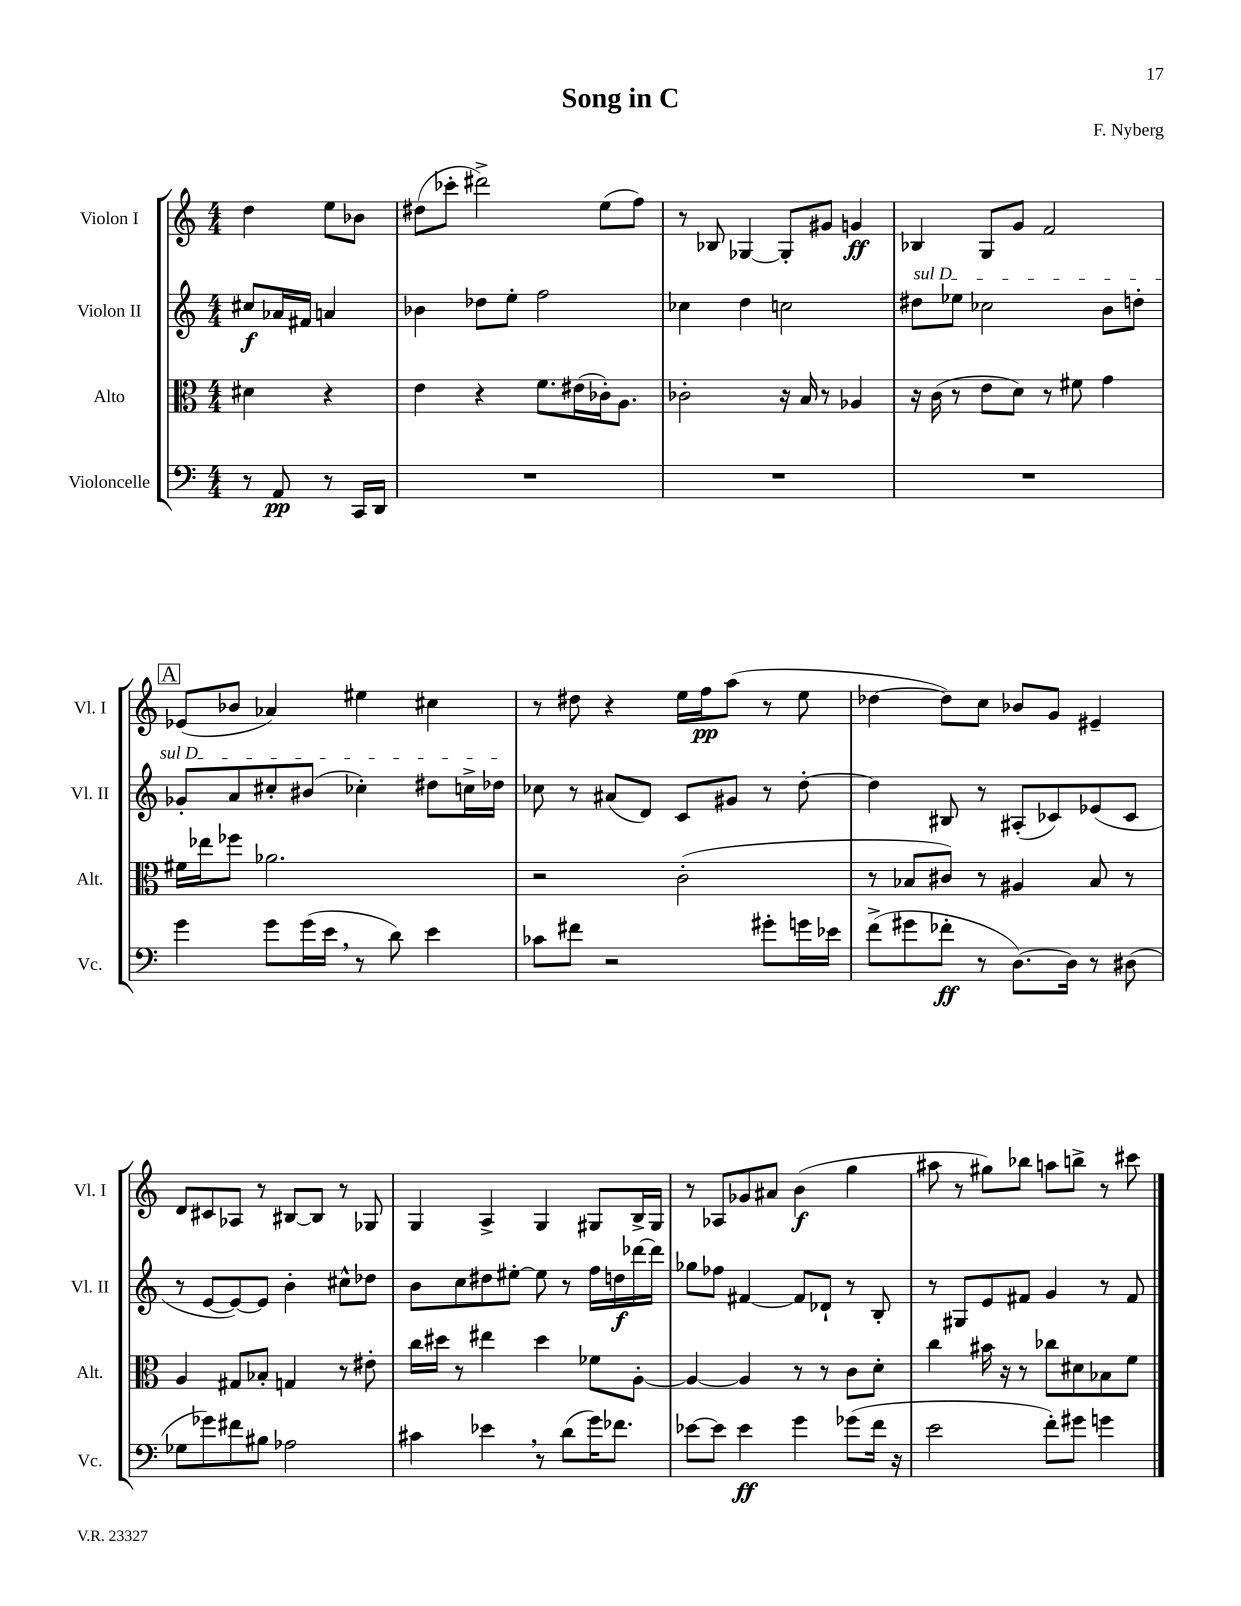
\header { title = "Song in C" composer = "F. Nyberg" }
<<
\new StaffGroup <<
\new Staff = "s0" \with { instrumentName = "Violon I" shortInstrumentName = "Vl. I" } {
    \clef treble \key c \major \numericTimeSignature \time 4/4 \partial 2
    \autoBeamOff d''4 e''8[ bes'8] |
    dis''8[( ces'''8]-. dis'''2->) e''8[( f''8]) |
    r8 bes8 ges4~ ges8[-. gis'8] g'4\ff |
    bes4 g8[ g'8] f'2 |
    \mark \markup { \box "A" } ees'8[( bes'8] aes'4) eis''4 cis''4 |
    r8 dis''8 r4 e''16[ f''16\pp a''8]( r8 e''8 |
    des''4~ des''8[) c''8] bes'8[ g'8] eis'4-- |
    d'8[ cis'8 aes8] r8 bis8[~ bis8] r8 ges8 |
    g4 a4-> g4 gis8[ b16-> gis16] |
    r8 aes8[ ges'8 ais'8] b'4\f( g''4 |
    ais''8 r8 gis''8[) bes''8] a''8[ b''8]-> r8 cis'''8 \bar "|." |
}
\new Staff = "s1" \with { instrumentName = "Violon II" shortInstrumentName = "Vl. II" } {
    \clef treble \key c \major \numericTimeSignature \time 4/4 \partial 2
    \autoBeamOff cis''8[\f aes'16 fis'16] a'4 |
    bes'4 des''8[ e''8]-. f''2 |
    ces''4 d''4 c''2 |
    \once \override TextSpanner.bound-details.left.text = \markup { \italic "sul D" } dis''8[\startTextSpan ees''8] ces''2 b'8[ d''8]-. |
    \mark \markup { \box "A" } ges'8[-. a'8 cis''8-. bis'8]( ces''4-.) dis''8[ c''16-> des''16]\stopTextSpan |
    ces''8 r8 ais'8[( d'8]) c'8[ gis'8] r8 d''8~-. |
    d''4 bis8 r8 ais8[-.( ces'8) ees'8( ces'8] |
    r8 e'8[~ e'8~) e'8] b'4-. cis''8[-^ des''8] |
    b'8[ c''8 dis''8 eis''8]~-. eis''8 r8 f''16[ d''16\f des'''16~ des'''16] |
    ges''8[ fes''8] fis'4~ fis'8[ des'8]-! r8 b8-. |
    r8 gis8[ e'8 fis'8] g'4 r8 fis'8 \bar "|." |
}
\new Staff = "s2" \with { instrumentName = "Alto" shortInstrumentName = "Alt." } {
    \clef alto \key c \major \numericTimeSignature \time 4/4 \partial 2
    \autoBeamOff dis'4 r4 |
    e'4 r4 f'8.[ eis'16( ces'16-.) a8.] |
    ces'2-. r16 b16 r8 aes4 |
    r16 c'16( r8 e'8[ d'8]) r8 fis'8 g'4 |
    \mark \markup { \box "A" } fis'16[ ees''16 fes''8] aes'2. |
    r2 c'2-.( |
    r8 bes8[ cis'8]) r8 ais4 bes8 r8 |
    a4 gis8[ bes8]-. g4 r8 eis'8-. |
    c''16[ dis''16] r8 eis''4 dis''4 fes'8[ a8]~-. |
    a4~ a4 r8 r8 c'8[ d'8]-. |
    c''4 bis'16 r16 r8 ces''8[ dis'8 bes8 f'8] \bar "|." |
}
\new Staff = "s3" \with { instrumentName = "Violoncelle" shortInstrumentName = "Vc." } {
    \clef bass \key c \major \numericTimeSignature \time 4/4 \partial 2
    \autoBeamOff r8 a,8\pp r8 c,16[ d,16] |
    R1 |
    R1 |
    R1 |
    \mark \markup { \box "A" } g'4 g'8[ g'16( e'16] \breathe r8 d'8) e'4 |
    ces'8[ fis'8] r2 gis'8[-. g'16 ees'16] |
    f'8[->( gis'8 fes'8]-.\ff r8 d8.[~) d16] r8 dis8( |
    ges8[ ges'8) fis'8 bis8] aes2 |
    cis'4 ees'4 \breathe r8 d'8[( g'16) fes'8.] |
    ees'8[~ ees'8] ees'4\ff g'4 ges'8[( f'16] r16 |
    e'2 f'8[-.) gis'8] g'4 \bar "|." |
}
>>
>>
\layout { \context { \Score \remove "Bar_number_engraver" } }
